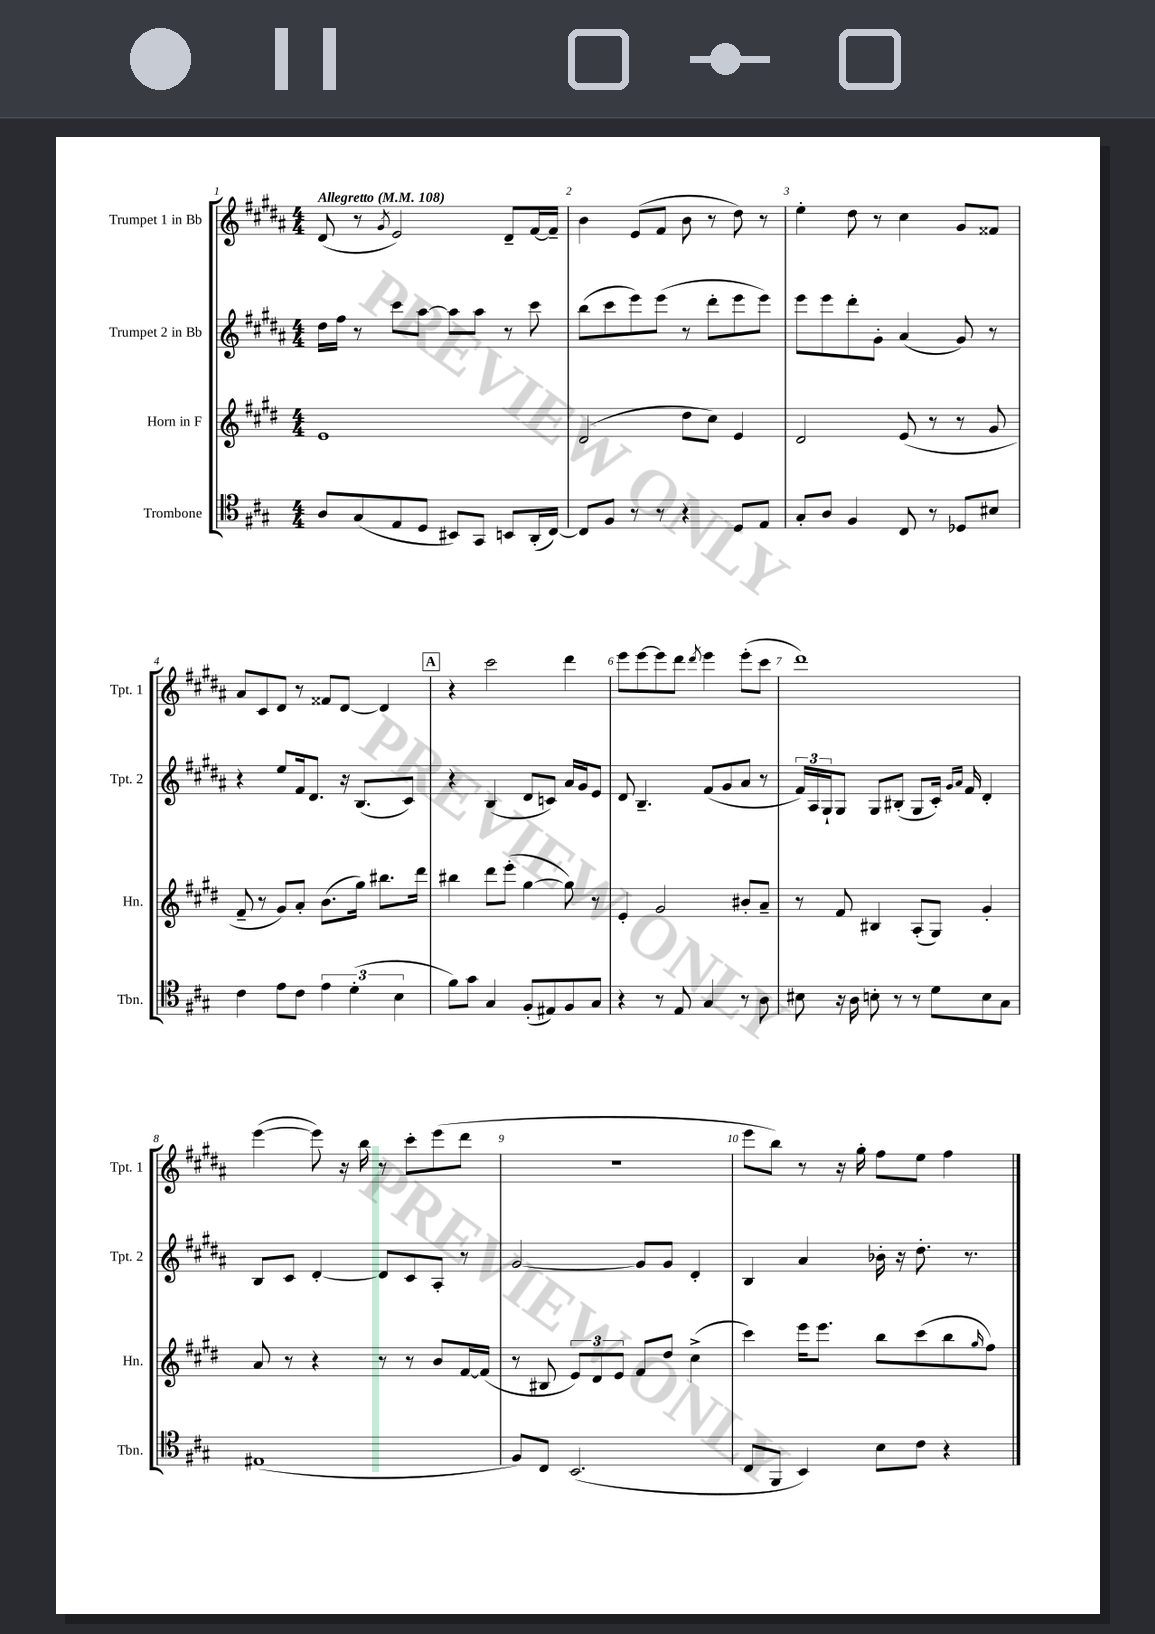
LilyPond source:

<<
\new StaffGroup <<
\new Staff = "s0" \with { instrumentName = "Trumpet 1 in Bb" shortInstrumentName = "Tpt. 1" } {
    \clef treble \key b \major \numericTimeSignature \time 4/4 \tempo "Allegretto" 4 = 108
    dis'8( r8 \acciaccatura { gis'8 } e'2) dis'8-- fis'16~ fis'16-- |
    b'4 e'8( fis'8 b'8 r8 dis''8) r8 |
    e''4-. dis''8 r8 cis''4 gis'8 fisis'8 |
    ais'8 cis'8 dis'8 r8 fisis'8 dis'8~ dis'4 |
    \mark \markup { \box "A" } r4 cis'''2 dis'''4 |
    e'''8 e'''8~ e'''8 dis'''8 \acciaccatura { dis'''8 } e'''4 e'''8-.( cis'''8 |
    dis'''1) |
    e'''4~( e'''8) r16 b''16 r8 cis'''8-. e'''8( dis'''8 |
    r1 |
    e'''8 b''8) r8 r16 gis''16-. fis''8 e''8 fis''4 \bar "|." |
}
\new Staff = "s1" \with { instrumentName = "Trumpet 2 in Bb" shortInstrumentName = "Tpt. 2" } {
    \clef treble \key b \major \numericTimeSignature \time 4/4
    dis''16 fis''16 r8 cis'''8 ais''8~ ais''8 ais''8 r8 cis'''8 |
    b''8( cis'''8 e'''8) e'''8( r8 dis'''8-. e'''8 e'''8) |
    e'''8 e'''8 dis'''8-. gis'8-. ais'4( gis'8) r8 |
    r4 e''8 fis'16 dis'8. r16 b8.( cis'8) |
    \mark \markup { \box "A" } r4 b4( dis'8 c'8) ais'16 gis'16 e'8 |
    dis'8 b4.-- fis'8( gis'8 ais'8 r8 |
    \tuplet 3/2 { fis'16) ais16 gis16-! } gis8 gis8 bis8-.( gis8 cis'16-.) \grace { gis'16 ais'16 } fis'16 dis'4-. |
    b8 cis'8 dis'4~-. dis'8 cis'8 ais8-. r8 |
    gis'2~ gis'8 gis'8 dis'4-. |
    b4 ais'4 bes'16-. r16 dis''8.-. r8. \bar "|." |
}
\new Staff = "s2" \with { instrumentName = "Horn in F" shortInstrumentName = "Hn." } {
    \clef treble \key e \major \numericTimeSignature \time 4/4
    e'1 |
    dis'2( dis''8 cis''8) e'4 |
    dis'2 e'8( r8 r8 gis'8 |
    fis'8-- r8 gis'8) a'8-. b'8.( gis''16) bis''8. dis'''16 |
    \mark \markup { \box "A" } bis''4 dis'''8 e'''8-.( gis''4~ gis''8) r8 |
    e'4-. gis'2 bis'8-. a'8-- |
    r8 fis'8 bis4 a8-.( gis8) gis'4-. |
    a'8 r8 r4 r8 r8 b'8 fis'16~ fis'16( |
    r8 bis8 \tuplet 3/2 { e'8) dis'8 e'8 } fis'8 dis''8 cis''4->( |
    cis'''4) e'''16 e'''8. b''8 cis'''8( b''8 \grace { gis''16 } fis''8) \bar "|." |
}
\new Staff = "s3" \with { instrumentName = "Trombone" shortInstrumentName = "Tbn." } {
    \clef tenor \key a \major \numericTimeSignature \time 4/4
    a8 gis8( e8 d8 bis,8) gis,8 b,8 a,16-.( cis16~) |
    cis8 fis8 r8 r8 r4 d8 e8 |
    gis8-. a8 fis4 cis8 r8 des8 bis8 |
    cis'4 e'8 cis'8 \tuplet 3/2 { e'4 d'4-.( b4 } |
    \mark \markup { \box "A" } fis'8) gis'8 gis4 fis8-.( eis8) fis8 gis8 |
    r4 r8 e8 gis4 r8 a8 |
    bis8 r16 a16 b8-. r8 r8 d'8 b8 gis8 |
    eis1( |
    fis8) cis8 b,2.( |
    cis8 fis,8 b,4) b8 cis'8 r4 \bar "|." |
}
>>
>>
\layout { \context { \Score \override BarNumber.break-visibility = ##(#f #t #t) barNumberVisibility = #all-bar-numbers-visible } }
